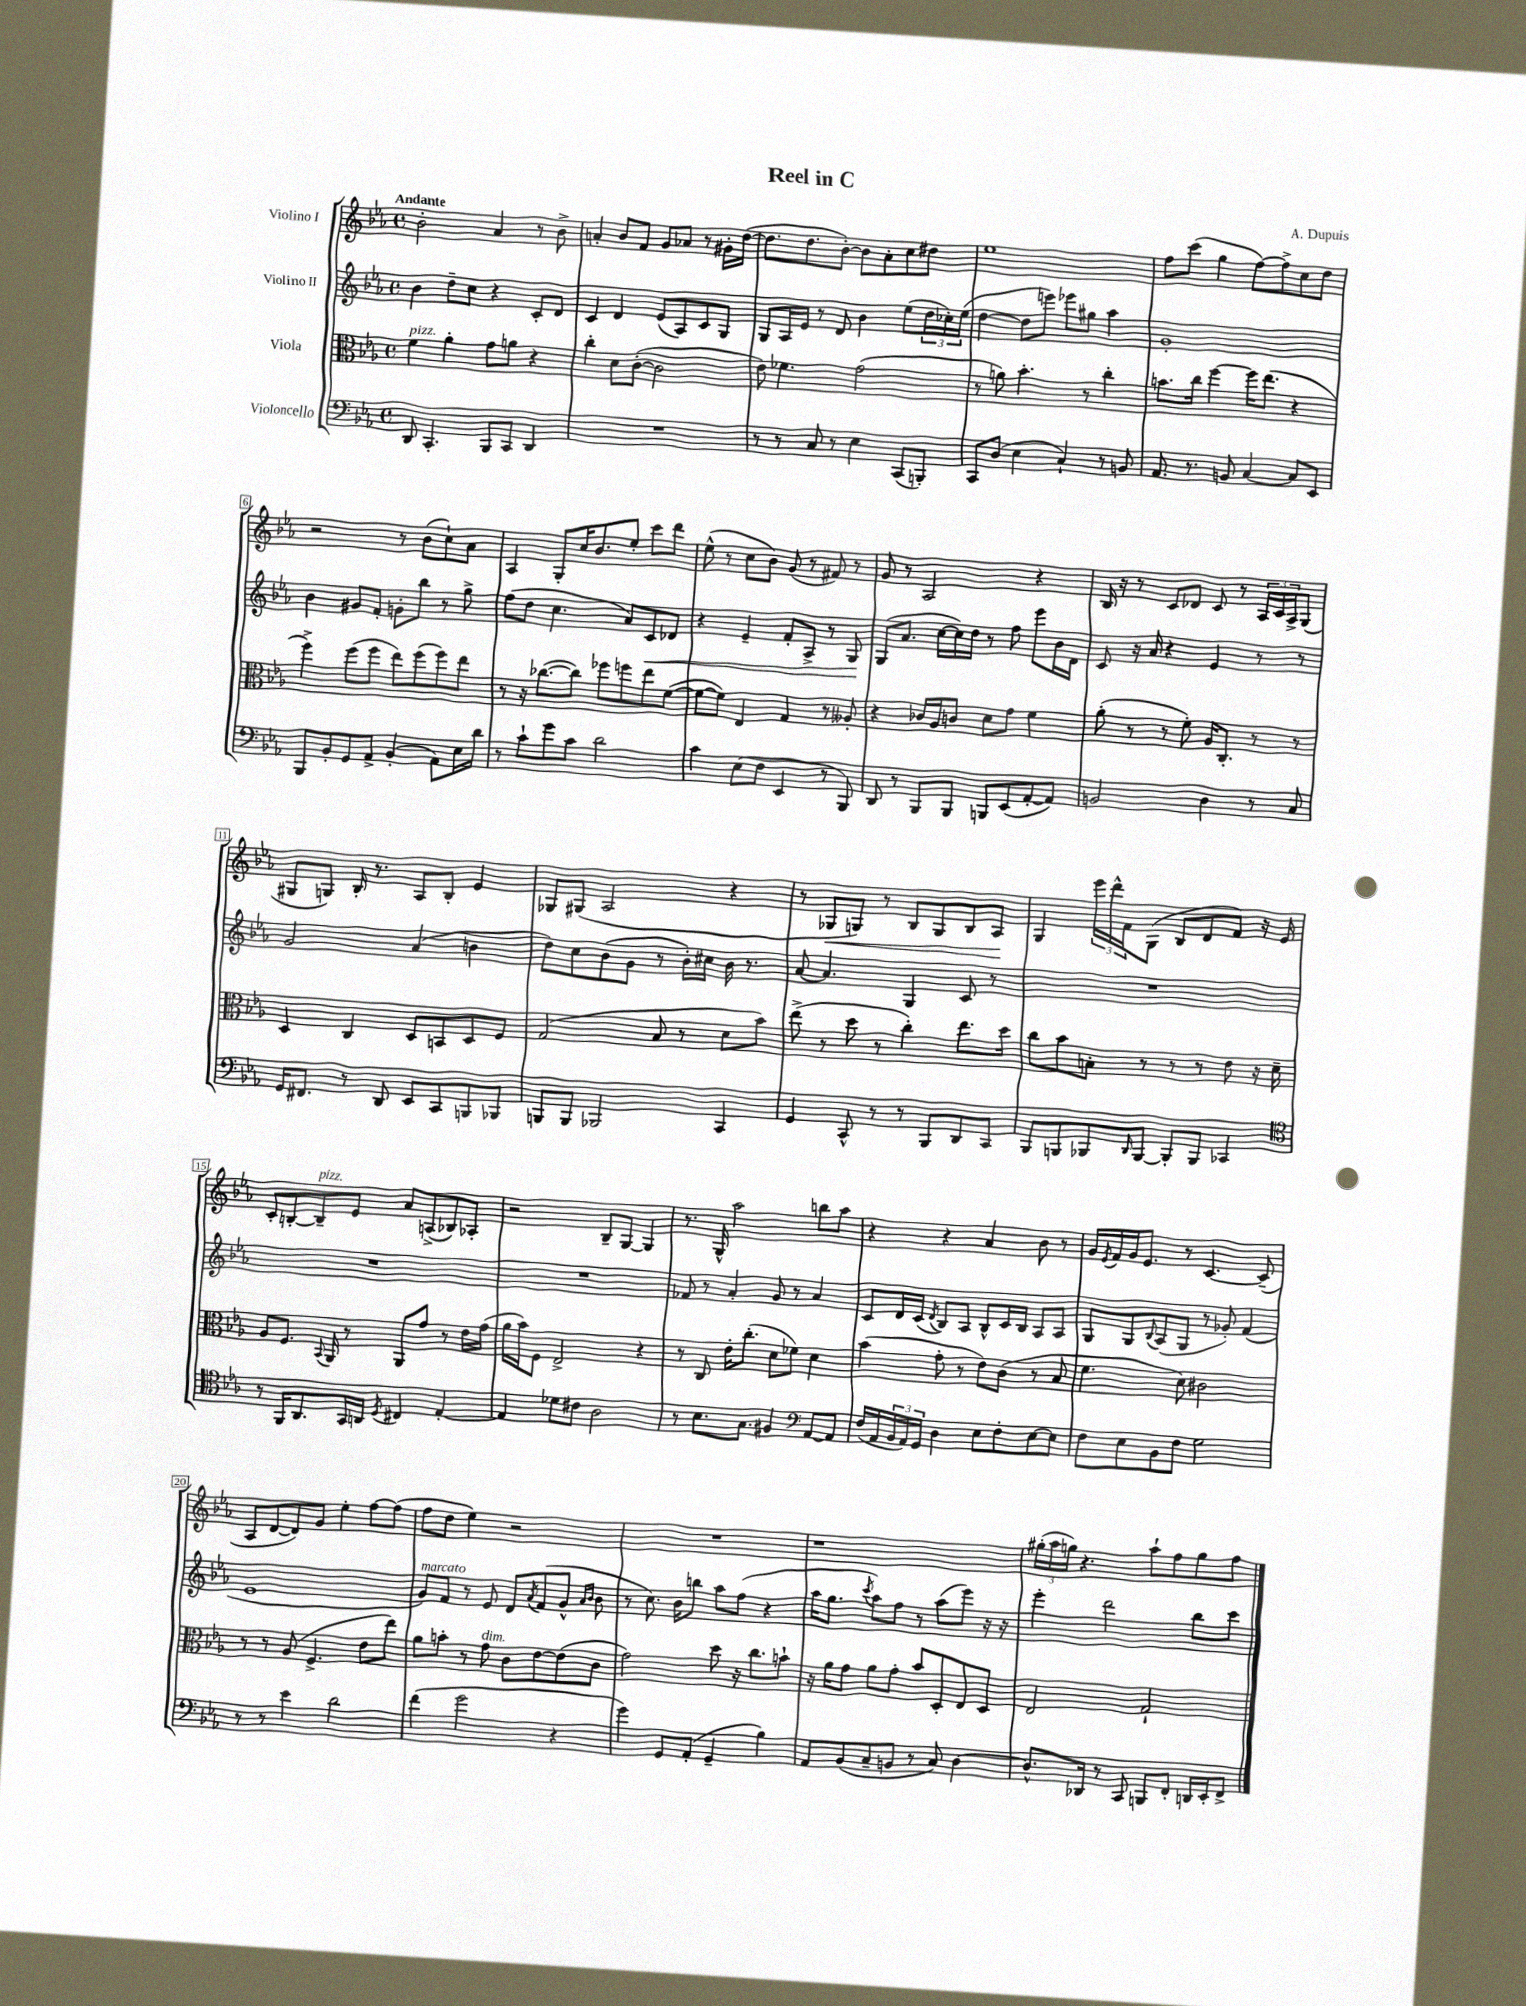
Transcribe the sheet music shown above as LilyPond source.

\header { title = "Reel in C" composer = "A. Dupuis" }
<<
\new StaffGroup <<
\new Staff = "s0" \with { instrumentName = "Violino I" } {
    \clef treble \key ees \major \defaultTimeSignature \time 4/4 \tempo "Andante"
    bes'2-. aes'4 r8 bes'8-> |
    a'4-. bes'8 f'8 g'8 aes'8 r8 gis'16-. d''16~( |
    d''8. d''8. bes'8~-.) bes'8 aes'8-. c''8 dis''8 |
    ees''1 |
    f''8 c'''8( g''4 f''8~) f''8-> c''8 d''8 |
    r2 r8 bes'8( c''8-!) aes'8 |
    aes4 g8-. c''16 bes'8. ees''8-. c'''8 d'''8 |
    ees''8-^( r8 c''8 bes'8) g'8( r8 fis'8) r8 |
    g'8 r8 aes2 r4 |
    bes16 r16 r8 c'8 des'8 c'8 r8 \tuplet 3/2 { aes16 c'16 aes16-> } g8( |
    gis8 g8) bes16-. r8. aes8 bes8-. ees'4 |
    ges8 gis8( aes2 r4 |
    r8 ges8\< g8) r8 bes8 g8 bes8 aes8\! |
    g4 \tuplet 3/2 { ees'''16 d'''16-^ f'16 } g8( bes8 d'8 f'8) r16 ees'16 |
    c'8-. b8~-. b8--^\markup { \italic "pizz." } ees'8 aes'8 a8->( bes8) aes8-. |
    r2 bes8-- g8~ g4 |
    r8. g16-^ aes''2 b''8 aes''8 |
    r4 r4 aes'4 bes'8 r8 |
    g'16 \acciaccatura { ees'8 } f'16 g'16 ees'8. r8 c'4.~ c'8--( |
    aes8 d'8~ d'8) g'8 ees''4-. f''8~ f''8( |
    f''8 d''8 ees''4) r2 |
    R1 |
    r1 |
    \tuplet 3/2 { gis''16-.( aes''16 g''16) } r4. aes''8-! f''8 g''8 f''8 \bar "|." |
}
\new Staff = "s1" \with { instrumentName = "Violino II" } {
    \clef treble \key ees \major \defaultTimeSignature \time 4/4
    bes'4 d''8-- c''8 r4 c'8-. d'8 |
    c'4 d'4 ees'8( aes8) c'8 g8 |
    g8 aes16 ees'16 r8 d'8 bes'4 ees''8( \tuplet 3/2 { d''16 ces''16-.) ees''16( } |
    d''4~ d''8 e'''8) ees'''8 gis''8 aes''4 |
    g'1-. |
    bes'4 gis'8 f'8-. g'8-. bes''8 r8 g''8-> |
    f''8( d''8 c''4. aes'8) c'8\< des'8 |
    r4 ees'4-- f'8-. aes8-> r8 g8\! |
    g8( aes'8. c''16~ c''16) d''16 r8 f''8 ees'''8 bes'16 d'16 |
    c'8 r16 aes'16 r4 ees'4 r8 r8 |
    g'2 aes'4( b'4 |
    d''8) c''8 bes'8( g'8 r8 bes'16-.) cis''16 bes'16 r8. |
    aes'8~ aes'4. g4 c'8 r8 |
    R1 |
    R1 |
    R1 |
    fes'8 r8 aes'4-. g'8 r8 aes'4 |
    c'8 d'16 c'16( \acciaccatura { d'8 } bes8) aes8 bes8-^ c'16 bes16 aes8 aes8 |
    g8 g8 \appoggiatura { bes8 } aes8( g8 r8 ges'8-.) f'4( |
    ees'1 |
    g'8^\markup { \italic "marcato" }) f'8 r8 ees'8 d'8 \acciaccatura { aes'8 } f'8( g'8-^ \grace { aes'16 bes'16 } bes'8 |
    r8 c''8.) bes'16 b''8 aes''8 f''8( r4 |
    aes''16 g''8. \acciaccatura { c'''8 } aes''8) f''8 r8 aes''8( ees'''8) r16 r16 |
    ees'''4-. d'''2 bes''8 c'''8 \bar "|." |
}
\new Staff = "s2" \with { instrumentName = "Viola" } {
    \clef alto \key ees \major \defaultTimeSignature \time 4/4
    f'4^\markup { \italic "pizz." } aes'4-. g'8 a'8 r4 |
    c''4-. d'8 c'8~-.( c'2 |
    ees'8) fes'4. g'2( |
    r8 a'8) bes'4.-. r8 c''4-. |
    b'8. c''16 f''4~ f''16 ees''8.( r4 |
    f''4->) f''8( f''8 ees''8) f''8( f''8) ees''8 |
    r8 r16 ces''8.~( ces''8) fes''8 f''8 ees''8 f'8~( |
    f'8~ f'8) ees4 g4 r8 aeses8-. |
    r4 ces'16 aes16 c'8 d'8 g'8 f'4 |
    aes'8-.( r8 r8 f'8-.) aes16 c8.-. r8 r8 |
    d4 c4 d8 b,8 d8 f8 |
    g2( bes8 r8 d'8 bes'8) |
    ees''8->( r8 d''8 r8 c''4-.) ees''8. d''16 |
    c''8 bes'8 b8-. r8 r8 r8 ees'8 r16 d'16-- |
    aes8 f8. \appoggiatura { bes,8 } aes,16 r8 aes,8 g'8 r8 ees'16 g'16( |
    aes'16 bes'16) f8 ees2-> r4 |
    r8 c8 ees'16-. c''8.-.( d'8 fes'8) d'4 |
    bes'4( g'8-. r8 ees'8) c'8( r8 bes8 |
    f'4. d'8) cis'2 |
    r8 r8 aes8( f4.-> ees'8 ees''8) |
    aes'8 b'8-. r8 g'8^\markup { \italic "dim." } c'8 ees'8~ ees'8( c'8 |
    g'2) d''8 r16 c''8. b'8-! |
    r16 aes'16 g'8 aes'8 g'8-. bes'8 d8-. ees8 d8 |
    ees2 g2-! \bar "|." |
}
\new Staff = "s3" \with { instrumentName = "Violoncello" } {
    \clef bass \key ees \major \defaultTimeSignature \time 4/4
    d,8 c,4.-. bes,,8 c,8 d,4 |
    R1 |
    r8 r8 c8 r8 ees4 c,8( b,,8-.) |
    c,8 d8( ees4 c4-!) r8 b,8 |
    aes,8. r8. b,8 c4~ c8 ees,8 |
    bes,,8 bes,8-. g,8 aes,8-> bes,4-.( aes,8) ees16 d'16 |
    r8 c'8-! g'8 c'8 d'2 |
    c'4 ees8( f8 ees,4 r8 bes,,8) |
    d,8 r8 bes,,8 bes,,8 b,,8 ees,8( aes,8~-. aes,8) |
    b,2 d4 r8 c8 |
    g,16 fis,8. r8 d,8 ees,8 c,8 b,,8 bes,,8 |
    b,,8 b,,8 bes,,2 c,4 |
    g,4 c,8-^ r8 r8 bes,,8 d,8 c,8 |
    bes,,8 b,,8 bes,,8 \grace { d,16 } bes,,8~ bes,,8-. bes,,8 ces,4 |
    \clef tenor r8 f,16 aes,8. g,16 a,16 \acciaccatura { d8 } cis4 ees4~-. |
    ees4 des'8 cis'8 aes2 |
    r8 bes8. g8. fis4 \clef bass aes,8~ aes,8 |
    f16( aes,16 \tuplet 3/2 { bes,16 aes,16) g,16 } d4 ees8 f8-. ees8~ ees8 |
    f8 ees8 bes,8 f8 g2 |
    r8 r8 ees'4 d'2 |
    f'4( g'2 r4 |
    g'4) g,8 aes,8-.( g,4-- bes4) |
    aes,8 bes,8( c8-- b,8 r8 c8) d4~ |
    d8.-^ des,16 r8 c,8 b,,8 f,8-. d,16 ees,16-. f,8-> \bar "|." |
}
>>
>>
\layout { \context { \Score \override BarNumber.stencil = #(make-stencil-boxer 0.1 0.3 ly:text-interface::print) } }
